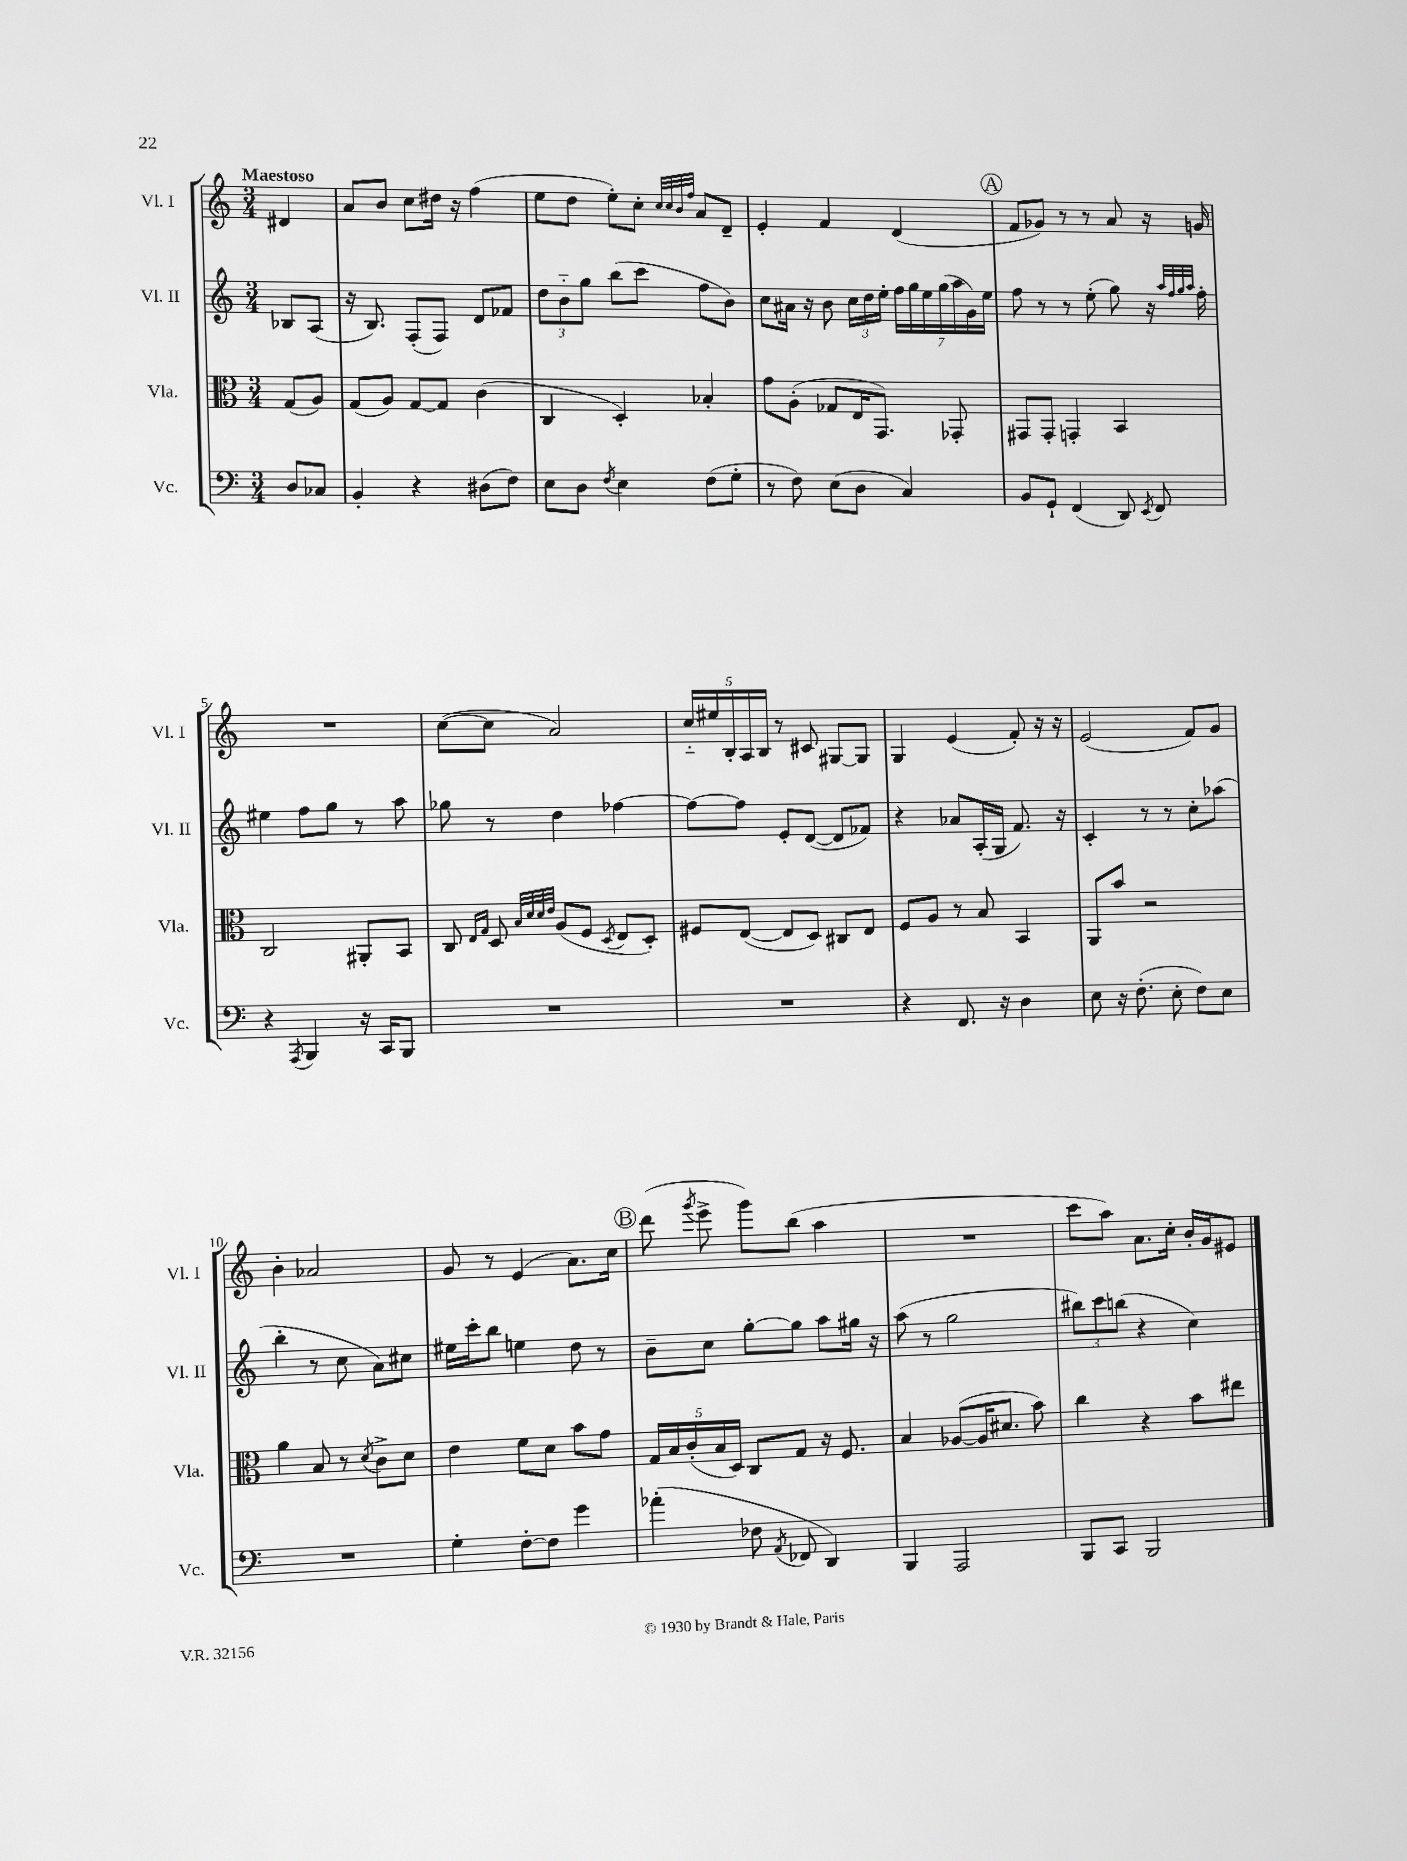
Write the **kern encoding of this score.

**kern	**kern	**kern	**kern
*part4	*part3	*part2	*part1
*staff4	*staff3	*staff2	*staff1
*I"Vc.	*I"Vla.	*I"Vl. II	*I"Vl. I
*I'Vc.	*I'Vla.	*I'Vl. II	*I'Vl. I
*clefF4	*clefC3	*clefG2	*clefG2
*k[]	*k[]	*k[]	*k[]
*M3/4	*M3/4	*M3/4	*M3/4
=	=	=	=
!	!	!	!LO:TX:a:B:t=Maestoso
8D/L	(8G/L	8B-X/L	4d#X/
8C-X/J	8A/J)	(8A/J	.
=1	=1	=1	=1
4BB'/	(8G/L	16r	8a/L
.	.	8.B/)	.
.	8A/J)	.	8b/J
4r	[8G/L	(8F'/L	8cc\L
.	8G/J]	8F/J)	16dd#X\Jk
.	.	.	16r
(8D#X\L	(4c\	8d/L	(4ff\
8F\J)	.	8f-X/J	.
=2	=2	=2	=2
8E\L	4C/	12dd\L	8ee\L
.	.	12b\	.
8D\J	.	.	8dd\J
.	.	12gg\J	.
8qF/	.	.	.
4E\	4D'/)	(8bb\L	8ee'\L)
.	.	8ccc\J	8cc'\J
.	.	.	32qqcc/LLL
.	.	.	32qqcc/
.	.	.	32qqb/
.	.	.	32qqff/JJJ
(8F\L	4B-X'/	8ff\L	8a/L
8G'\J	.	8b\J)	8d~/J
=3	=3	=3	=3
8r	8g\L	8cc\L	4e'/
8F\)	(8A'\J	16a#X\Jk	.
.	.	16r	.
(8E\L	8G-X/L	8b\	4f/
8D\J	16E/K	24cc\LL	.
.	.	24dd\	.
.	8.GG/J)	.	.
.	.	24ee'\JJ	.
4C/)	.	28ff\LL	(4d/
.	.	28gg\	.
.	.	28ee\	.
.	.	(28gg\	.
.	8GG-X'/	.	.
.	.	28aa\	.
.	.	28g\)	.
.	.	28ee\JJ	.
!!LO:REH:place=s1:t=A
=4	=4	=4	=4
8BB/L	8GG#X/L	8ff\	8f/L
8GG`/J	8GG#'/J	8r	8g-X/J)
(4FF/	4GGn'/	8r	8r
.	.	(8ee'\	8r
8DD/)	4BB/	8gg\)	8a/
8qEE/	.	.	.
8FF/	.	16r	16r
.	.	32qqaa/LLL	.
.	.	32qqff/	.
.	.	32qqgg/	.
.	.	32qqaa/JJJ	.
.	.	16ff'\	16gn/
!!LO:LB:g=z
=5	=5	=5	=5
4r	2C/	4ee#X\	2.r
8qAAA/	.	.	.
4BBB/	.	8ff\L	.
.	.	8gg\J	.
16r	8AA#X'/L	8r	.
16CC/KL	.	.	.
8BBB/J	8BB/J	8aa\	.
=6	=6	=6	=6
2.r	8C/	8gg-X\	([8cc\L
.	16qqE/LL	.	.
.	16qqG/JJ	.	.
.	8D/	8r	8cc\J]
.	32qqB/LLL	.	.
.	32qqd/	.	.
.	32qqd/	.	.
.	32qqe/JJJ	.	.
.	(8A/L	4dd\	2a/)
.	8F/J	.	.
.	8qD/	.	.
.	8E/L	[4ff-X\	.
.	8D'/J)	.	.
=7	=7	=7	=7
2.r	8F#X/L	8ff-\L_	20cc/LL
.	.	.	20ee#X/
.	.	.	20B'/
.	([8E/J	8ff-\J]	.
.	.	.	20A/
.	.	.	20B/JJ
.	8E/L]	8e'/L	8r
.	8D/J)	([8d/J	8c#X/
.	8C#X/L	8d/L]	[8G#X/L
.	8E/J	8f-X/J)	8G#/J]
=8	=8	=8	=8
4r	8F/L	4r	4G/
.	8A/J	.	.
8.FF/	8r	8a-X/L	(4e/
.	8B/	(16A'/L	.
16r	.	16G/JJ	.
4D\	4BB/	8.f/)	8f'/)
.	.	.	16r
.	.	16r	16r
=9	=9	=9	=9
8E\	8AA/L	4c'/	(2e/
16r	8b/J	.	.
(8.F'\	.	.	.
.	2r	8r	.
8E'\	.	8r	.
8F\L)	.	8cc'\L	8f/L)
8E\J	.	(8aa-X\J	8g/J
!!LO:LB:g=z
=10	=10	=10	=10
2.r	4a\	4bb'\	4b'\
.	8B/	8r	2a-X/
.	8r	8cc\	.
.	8qd/	.	.
.	8c^\L	8a\L)	.
.	8d\J	8cc#X\J	.
=11	=11	=11	=11
4G'\	4e\	16ee#X\LL	8g/
.	.	16ccc'\J	.
.	.	8bb\J	8r
[8F'\L	8f\L	4een\	(4e/
8F\J]	8d\J	.	.
4g\	8b\L	8dd\	8.a\L)
.	8g\J	8r	.
.	.	.	16cc\Jk
!!LO:REH:place=s1:t=B
=12	=12	=12	=12
(4a-X'\	20G/LL	8b~\L	(8ddd\
.	20B/	.	.
.	(20c'/	.	.
.	.	.	8qggg/
.	.	8cc\J	8eee^\
.	20B/	.	.
.	20D/JJ)	.	.
8F-X\	8C/L	[8gg'\L	8ggg\L)
8qAA/	.	.	.
8FF-X/	8G/J	8gg\J]	(8bb\J
4DD/)	16r	8aa\L	4aa\
.	8.F/	.	.
.	.	16gg#X\Jk	.
.	.	16r	.
=13	=13	=13	=13
4BBB/	4B/	(8aa\	2.r
.	.	8r	.
2AAA/	([8A-X/L	2gg\	.
.	16A-/K]	.	.
.	8.d#X/J	.	.
.	8b\)	.	.
=14	=14	=14	=14
8BBB/L	4cc\	12bb#X\L)	8ccc\L
.	.	12ccc\	.
8CC/J	.	.	8aa\J)
.	.	(12bbn\J	.
2BBB/	4r	4r	8.a\L
.	.	.	16cc'\Jk
.	8b\L	4cc\)	16b'/LL
.	.	.	16g/J
.	8ee#X\J	.	8e#X/J
==	==	==	==
*-	*-	*-	*-
